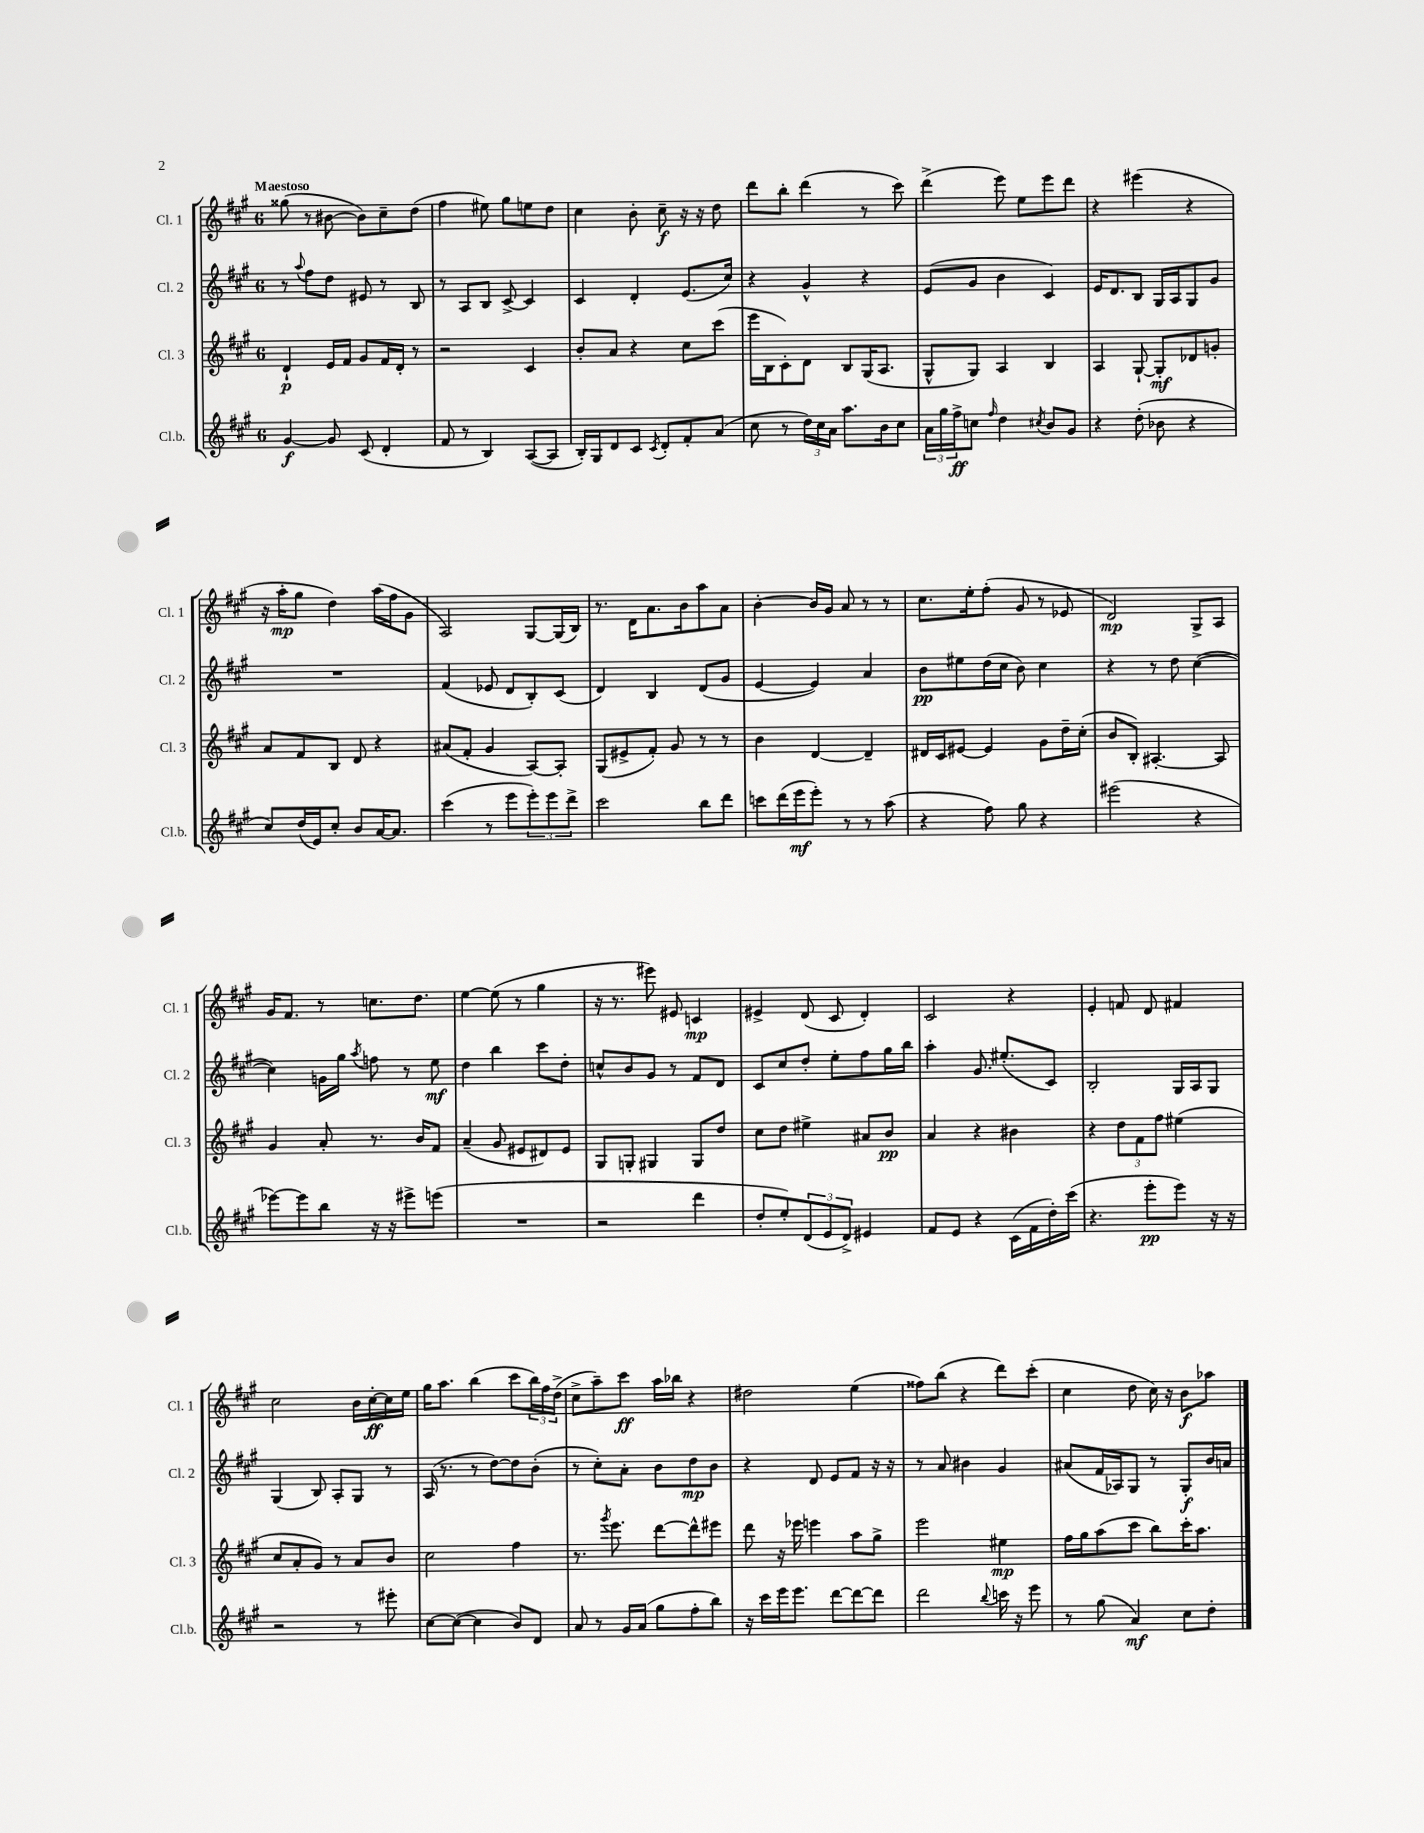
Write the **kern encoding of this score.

**kern	**kern	**kern	**kern
*staff4	*staff3	*staff2	*staff1
*clefG2	*clefG2	*clefG2	*clefG2
*k[f#c#g#]	*k[f#c#g#]	*k[f#c#g#]	*k[f#c#g#]
*M6/8	*M6/8	*M6/8	*M6/8
[4g#/	4d`/	8r	(8gg##\
.	.	8qqaa/	.
.	.	8ff#\L	8r
8g#/]	16e/LL	8dd\J	[8b#\
.	16f#/JJ	.	.
(8c#/	8g#/L	8e#/	8b#\]L)
4d'/	16f#/L	8r	8cc#~\
.	16d'/JJ	.	.
.	8r	8B/	(8dd\J
=	=	=	=
8f#/	2r	8r	4ff#\
8r	.	8A/L	.
4B/)	.	8B/J	8ee#\)
.	.	[8c#^/	8gg#\L
([8A/L	4c#/	4c#/]	8ee\
8A/]J	.	.	8dd\J
=	=	=	=
16B'/LL)	8b'/L	4c#/	4cc#\
16G#/J	.	.	.
8d/	8a/J	.	.
8c#/J	4r	4d'/	8b'\
8qc#/	.	.	.
8d'/L	.	.	8cc#~\
8f#'/	8cc#\L	(8.e/L	16r
.	.	.	16r
(8a/J	(8ccc#\J	.	8dd\
.	.	16cc#/Jk)	.
=	=	=	=
8cc#\	16eee\LL	4r	8ddd\L
.	16B\J	.	.
8r	8c#'\)	.	8bb'\J
24dd\LL)	8d\J	4g#^^/	(4ddd\
24cc#\	.	.	.
24a\JJ	.	.	.
8.aa\L	8B/L	.	.
.	(16G#/K	4r	8r
16b\k	8.A/J	.	.
8cc#\J	.	.	8ccc#\)
=	=	=	=
24a\LL	8G#^^/L	(8e/L	(4ddd^\
24gg#\	.	.	.
24ff#^\J	.	.	.
8cc\J	8G#/J)	8g#/J	.
16qqff#/	.	.	.
4dd\	4A/	4b\	8eee\)
.	.	.	8ee\L
8qcc#/	.	.	.
8b/L	4B/	4c#/)	8eee\
8g#/J	.	.	8ddd\J
=	=	=	=
4r	4A/	16e/LK	4r
.	.	8.d/	.
(8dd'\	[8G#`/	8B/J	(4eee#\
8b-\	8G#'/]L	16G#/LL	.
.	.	16A/J	.
4r	8d-/	8G#/	4r
.	8g'/J	8g#/J	.
=	=	=	=
8cc#/L)	8a/L	2.r	16r
.	.	.	16aa'\LK
(16dd/L	8f#/	.	8gg#\J
16e/J)	.	.	.
8cc#'/J	8B/J	.	4dd\)
8b/L	8d/	.	.
[16a/K	4r	.	(16aa\LL
8.a/]J	.	.	16ff#\J
.	.	.	8g#\J
=	=	=	=
(4ccc#\	(8a#/L	(4f#/	2A/)
.	8f#'/J	.	.
8r	4g#/	8e-/	.
8eee\L	.	8d/L	.
12eee'\)	[8A/L)	8B'/)	[8G#/L
12eee\	.	.	.
.	8A'/]J	(8c#/J	(16G#/]L
12ddd^\J	.	.	.
.	.	.	16B/JJ)
=	=	=	=
2ccc#\	(8G#/L	4d/)	8.r
.	8e#^/	.	.
.	.	.	16d\LK
.	8f#'/J)	4B/	8.a\
.	8g#/	.	.
.	.	.	16b\k
8bb\L	8r	(8d/L	8aa\
8ddd\J	8r	8g#/J	8a\J
=	=	=	=
8ccc\L	4b\	[4e/	[4b'\
(16ddd\L	.	.	.
16eee\J	.	.	.
8eee'\J)	[4d/	4e/])	16b/]LL
.	.	.	16g#/JJ
8r	.	.	8a/
8r	4d~/]	4a/	8r
(8aa\	.	.	8r
=	=	=	=
4r	16d#/LL	8b\L	8.cc#\L
.	16c#/J	.	.
.	[8e#/J	8ee#\	.
.	.	.	16ee'\k
8ff#\)	4e#/]	(16dd\L	(8ff#'\J
.	.	16cc#\JJ	.
8gg#\	.	8b\)	8g#/
4r	8g#\L	4cc#\	8r
.	16dd~\L	.	8e-/
.	(16cc#'\JJ	.	.
=	=	=	=
(2eee#\	8b/L	4r	2d/)
.	8B'/J)	.	.
.	[4.A#'/	8r	.
.	.	8dd\	.
4r	.	([4cc#\	8G#^/L
.	8A#/]	.	8A/J
=	=	=	=
[8eee-\L)	4g#/	4cc#\])	16g#/LK
.	.	.	8.f#/J
8eee-\]	.	.	.
8bb\J	8a'/	16g\LL	8r
.	.	16gg#\JJ	.
.	.	8qaa/	.
16r	8.r	8ff\	8.cc\L
16r	.	.	.
8eee#^\L	.	8r	.
.	16b/LK	.	8.dd\J
(8eee\J	8f#/J	8ee\	.
=	=	=	=
2.r	(4a~/	4dd\	[4ee\
.	8g#/	4bb\	(8ee\]
.	8e#/L	.	8r
.	8d#/)	8ccc#\L	4gg#\
.	8e#/J	8dd'\J	.
=	=	=	=
2r	8G#/L	8cc^^/L	16r
.	.	.	8.r
.	8G'/J	8b/	.
.	4G#/	8g#/J	8eee#\)
.	.	8r	8e#/
4ddd\	8G#/L	8f#/L	4c/
.	8dd/J	8d/J	.
=	=	=	=
8dd'/L	8cc#\L	8c#/L	4e#^/
8ee'/)	8dd\J	8cc#/	.
(12d/	4ee#^\	8dd'/J	(8d/
12e/	.	.	.
.	.	8ee'\L	8c#/
12d^/J)	.	.	.
4e#/	8a#/L	8ff#\	4d'/)
.	8b/J	16gg#\L	.
.	.	16bb\JJ	.
=	=	=	=
8f#/L	4a/	4aa'\	2c#/
8e/J	.	.	.
4r	4r	8.g#/	.
.	.	(8.ee#'/L	.
(16c#\LL	4b#\	.	4r
16f#\	.	.	.
16dd'\)	.	8c#/J)	.
(16ccc#\JJ	.	.	.
=	=	=	=
4.r	4r	2B'/	4e'/
.	12dd\L	.	8f/
.	12f#\	.	.
8eee'\L	.	.	8d/
.	12ff#\J	.	.
8eee\J)	(4ee#\	16G#/LL	4f#/
.	.	16A/J	.
16r	.	8G#/J	.
16r	.	.	.
=	=	=	=
2r	8cc#/L	(4G#/	2cc#\
.	8a'/	.	.
.	8g#/J)	8B/)	.
.	8r	8A'/L	.
8r	8a/L	8G#/J	16b\LL
.	.	.	[16cc#'\
8eee#'\	8b/J	8r	16cc#\]
.	.	.	16ee\JJ
=	=	=	=
[8cc#\L	2cc#\	(16A/	16gg#\LK
.	.	8.r	8.aa\J
(8cc#\_J	.	.	.
4cc#\]	.	8r	(4bb\
.	.	[8dd\L)	.
8b/L)	4ff#\	8dd\]	8ccc#\L
8d/J	.	(8b'\J	24bb\L)
.	.	.	24ff#\
.	.	.	(24dd^\JJ
=	=	=	=
8a/	8.r	8r	8cc#^\L
8r	.	8cc#'\L)	8aa~\)
.	8qggg#/	.	.
.	8.eee\	.	.
16g#/LL	.	8a'\J	8ccc#\J
(16a/JJ	.	.	.
8gg#\L	[8ddd\L	8b\L	16aa\LL
.	.	.	16bb-\JJ
8ff#'\	8ddd^^\]	8dd\	4r
8bb\J)	8eee#\J	8b\J	.
=	=	=	=
16r	8ddd\	4r	2dd#\
16ccc#\LL	.	.	.
16eee\J	16r	.	.
8.eee\J	16eee-\	.	.
.	4eee\	8d/	.
[8ddd\L	.	8e/L	.
8ddd\_	8aa\L	8f#/J	(4ee\
8ddd\]J	8gg#^\J	16r	.
.	.	16r	.
=	=	=	=
2ddd\	2eee\	8r	8ff##\L)
.	.	8a/	(8bb\J
.	.	4b#\	4r
8qqbb/	.	.	.
16ccc\	4ee#\	4g#/	8ddd\L)
16r	.	.	.
8eee\	.	.	(8ccc#'\J
=	=	=	=
8r	16ff#\LL	(8a#/L	4cc#\
.	16gg#\J	.	.
(8gg#\	(8aa\	16f#/L	.
.	.	16A-/J)	.
4a/)	8ccc#\J	8G#/J	8dd\
.	8bb\L)	8r	16cc#\)
.	.	.	16r
8cc#\L	16ccc#'\K	8G#'/L	8b\L
.	8.aa\J	.	.
8dd'\J	.	16b/L	8aa-\J
.	.	16a/JJ	.
==	==	==	==
*-	*-	*-	*-
